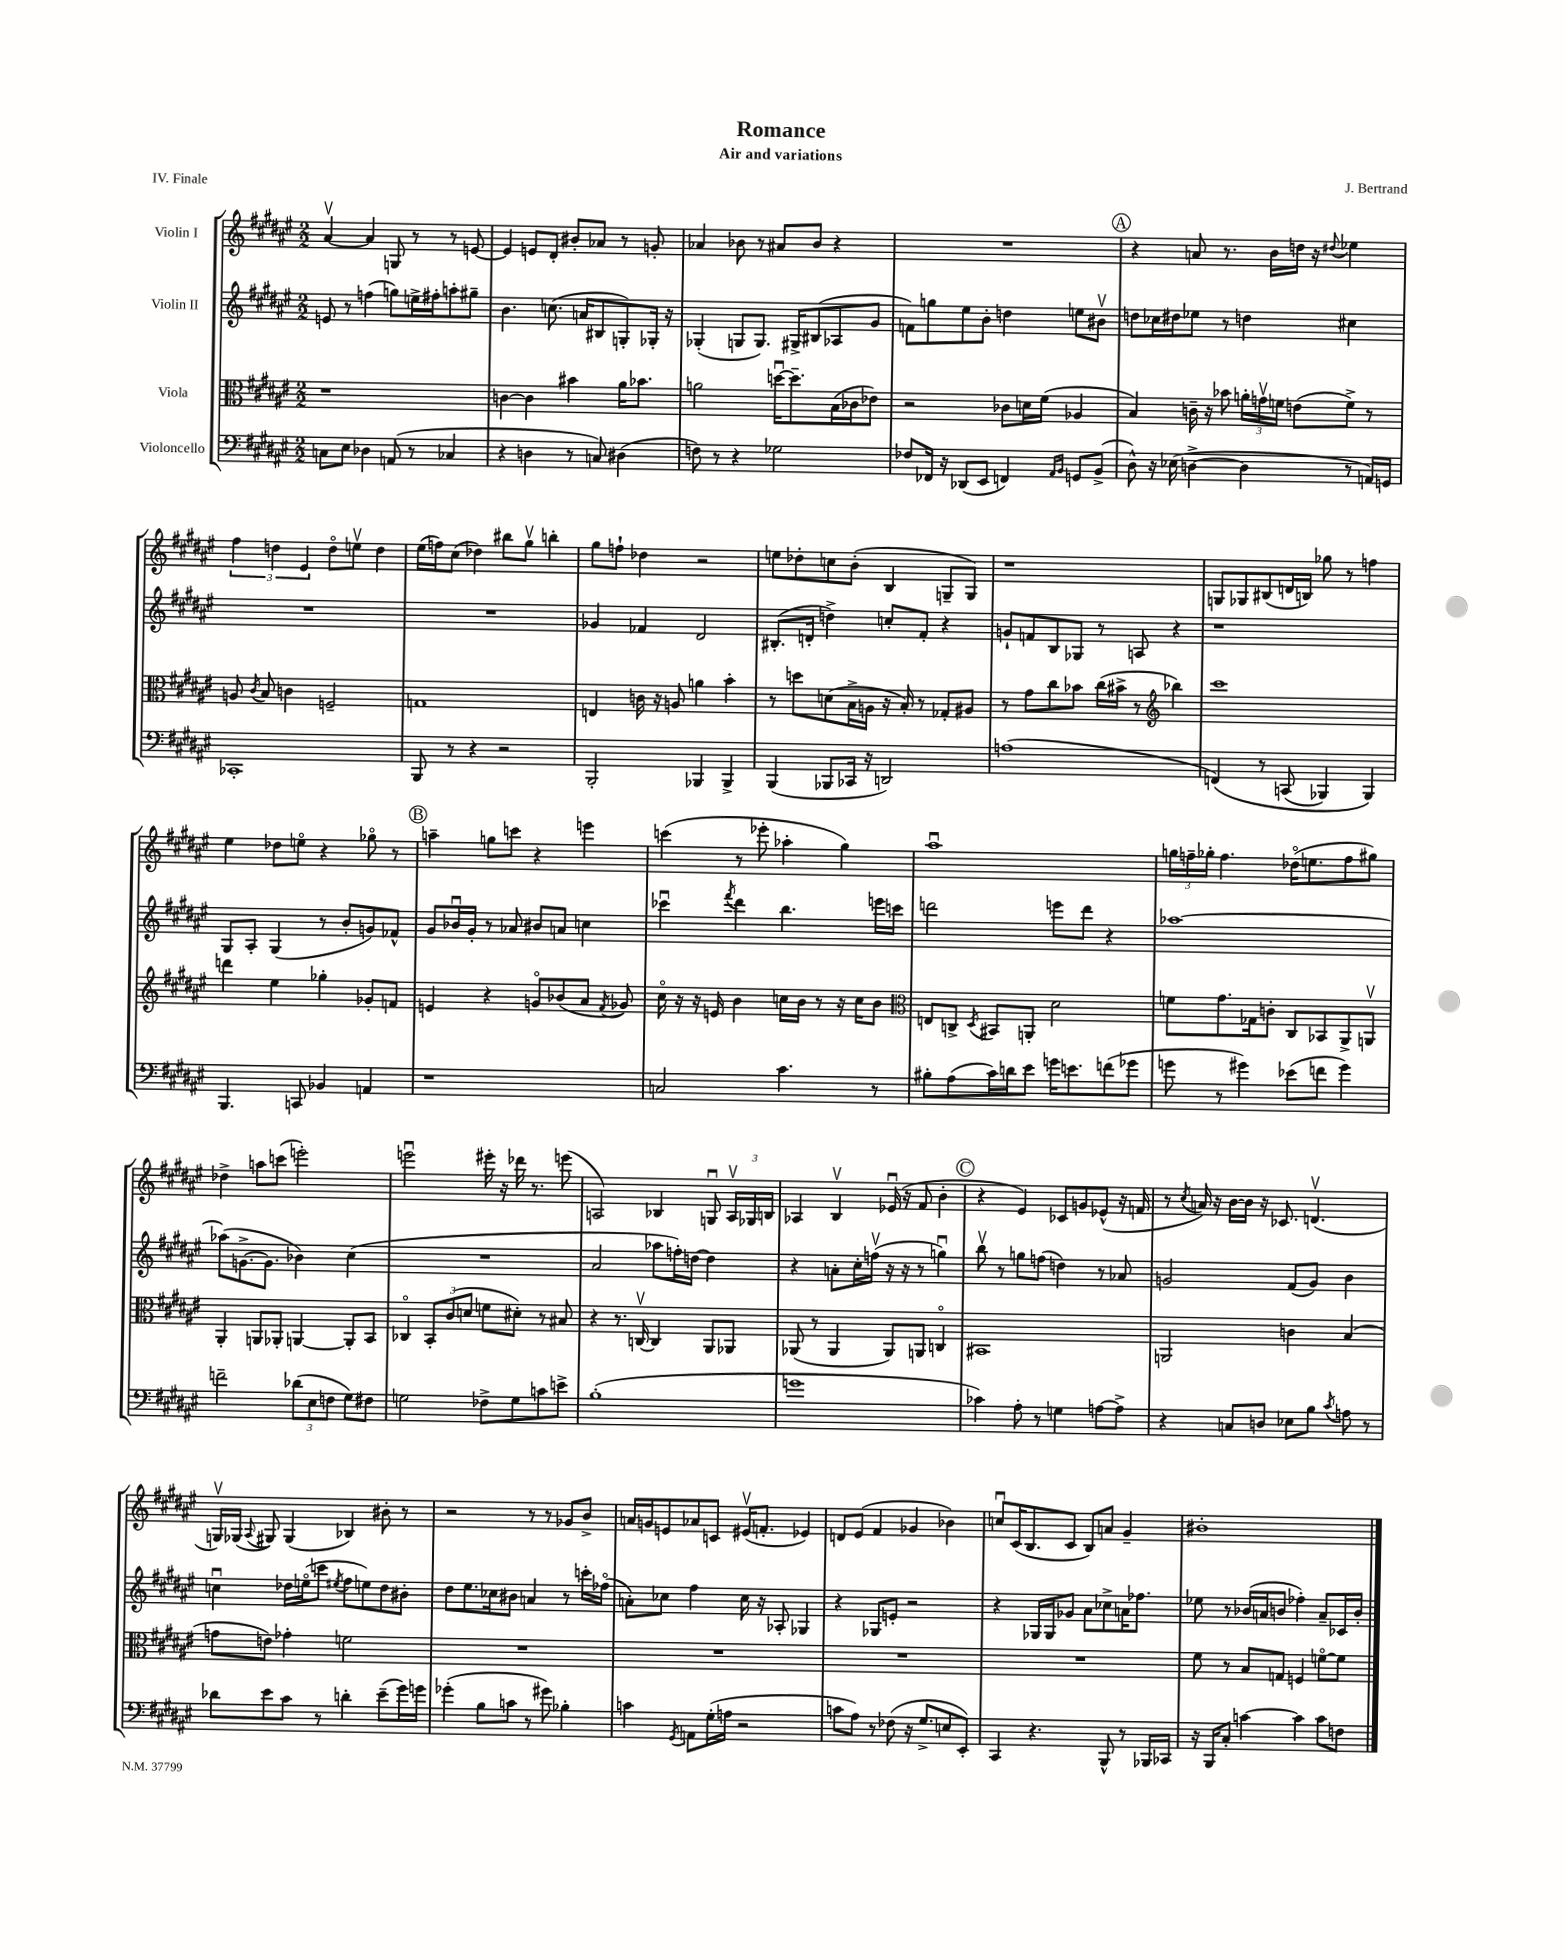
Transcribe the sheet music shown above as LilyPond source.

\header { title = "Romance" composer = "J. Bertrand" subtitle = "Air and variations" piece = "IV. Finale" }
<<
\new StaffGroup <<
\new Staff = "s0" \with { instrumentName = "Violin I" } {
    \clef treble \key fis \major \numericTimeSignature \time 2/2
    \autoBeamOff ais'4~\upbow ais'4 g8 r8 r8 e'8~ |
    e'4 e'8[ dis'8]-. bis'8[-. aes'8] r8 g'8-. |
    aes'4 bes'8 r8 ais'8[ bes'8] r4 |
    R1 |
    \mark \markup { \circle "A" } r4 a'8 r8. b'16[ d''16] r16 \appoggiatura { dis''8 } ees''4 |
    \tuplet 3/2 { fis''4 d''4 eis'4 } d''8[\flageolet e''8]\upbow d''4 |
    eis''16[( f''16) cis''8]( des''4) bis''8[ gis''8]\upbow b''4-. |
    gis''8[ f''8]-! des''4 r2 |
    e''8[ des''8-. c''8 b'8]-.( b4 g8[-- g8]) |
    r1 |
    g8[ ges8 bis8( d'16 b16]) ges''8 r8 f''4 |
    eis''4 des''8[ e''8]\flageolet r4 ges''8\flageolet r8 |
    \mark \markup { \circle "B" } a''4-- g''8[ c'''8] r4 e'''4 |
    c'''4( r8 ees'''8-. aes''4-. gis''4) |
    ais''1\downbow |
    \tuplet 3/2 { g''16[ f''16-- ges''16]-. } f''4. des''16[\flageolet( e''8. f''8 gis''8]) |
    des''4-> a''8[ c'''8]( e'''2-.) |
    e'''2\downbow eis'''16-. r16 des'''16 r8. e'''8( |
    a2) bes4 g8\downbow \tuplet 3/2 { a16[\upbow ges16 b16] } |
    aes4 b4\upbow ees'16\downbow( r16 fis'8 b'4-. |
    \mark \markup { \circle "C" } r4 eis'4) ces'8[ g'8 ees'8]-^( r16 f'16 |
    r8 \acciaccatura { cis''8 } a'16) r16 b'16[~ b'16] r16 ces'8. d'4.\upbow( |
    g16[\upbow) ges16]( \appoggiatura { ais8 } gis8) gis4( bes4) bis'8-. r8 |
    r2 r8 r8 ges'8[ b'8]-> |
    a'16[ g'16 e'8 aes'8 c'8] eis'16[\upbow( f'8.]-. ees'4) |
    d'8[ eis'8]( fis'4 ges'4 bes'4) |
    c''8[\downbow cis'16( b8. cis'8] b8[) a'8] gis'4-- |
    bis'1-. \bar "|." |
}
\new Staff = "s1" \with { instrumentName = "Violin II" } {
    \clef treble \key fis \major \numericTimeSignature \time 2/2
    \autoBeamOff e'8 r8 f''4( g''8[) e''16-> fis''16-. a''8-. gis''8]-- |
    b'4. c''8.( a'16[ bis8 g8-.) ges16]-. r16 |
    ges4-.( g8[ g8.]) gis16[-> bis8( aes8 gis'8] |
    f'8[) g''8 eis''8 b'8]-. d''4 e''8[ bis'8]\upbow |
    \mark \markup { \circle "A" } d''8[ ces''16 dis''16 ees''8] r8 d''4 cis''4 |
    R1 |
    R1 |
    ges'4 fes'4 dis'2 |
    bis8.[-.( d'16]-. d''4->) c''8[-. fis'8]-. r4 |
    g'8[-! f'8 b8 ges8] r8 a8 r4 |
    r1 |
    gis8[ ais8]-. gis4( r8 b'8[-. g'8) fes'8]-^ |
    \mark \markup { \circle "B" } gis'8[ bes'16\downbow gis'16]-. r8 aes'8 bis'8[ a'8] c''4 |
    ces'''4\downbow \acciaccatura { fis'''8 } dis'''4 b''4. e'''16[ c'''16] |
    d'''2 e'''8[ d'''8] r4 |
    aes''1~ |
    aes''8[( g'8.~-> g'8.] bes'4) cis''4( |
    R1 |
    ais'2 aes''8[ f''16-.) d''16]~ d''4 |
    r4 a'8[-. cis''16-. f''16]\upbow( r16 r16 r8 g''4\downbow) |
    \mark \markup { \circle "C" } b''8\upbow r8 g''8[ f''8]( d''4) r8 aes'8 |
    g'2 fis'8[( g'8]) b'4 |
    c''4\downbow des''16[ e''16\flageolet( c'''8] \acciaccatura { eis''8 } fis''8[ e''8) des''8 bis'8]-. |
    dis''8[ eis''8. ces''16 bis'8] a'4 r8 c'''16[-. fes''16]\flageolet( |
    a'8[-.) ces''8] fis''4 ces''16 r16 aes8-. ges4 |
    r4 ges8[ e'8]-. r2 |
    r4 ges16[ ges16 ges'8] ais'8[ ces''8-> a'16 fes''8.] |
    ees''8 r8 bes'16[( a'16 b'8] fes''4-.) a'8[-- ces'16 b'16]-. \bar "|." |
}
\new Staff = "s2" \with { instrumentName = "Viola" } {
    \clef alto \key fis \major \numericTimeSignature \time 2/2
    \autoBeamOff r1 |
    c'4~ c'4 bis'4 ais'16[ bes'8.] |
    a'2 d''16[~\downbow d''8.-- b16( ces'16 ees'8]) |
    r2 ces'8[ d'16 fis'16]( aes4 |
    \mark \markup { \circle "A" } b4) c'16-- r16 bes'8 \tuplet 3/2 { a'16[-. g'16\upbow f'16] } e'8[( f'8]->) r8 |
    a8 \acciaccatura { cis'8 } b8 c'4 f2-- |
    g1 |
    e4 c'16 r16 a8 a'4 b'4-. |
    r8 d''8[ d'8( b16-> a16] r16 b16-.) r8 ges8[-. ais8] |
    r8 gis'8[ cis''8 bes'8] cis''16[( bis'16]-> r8 \clef treble bes''4) |
    cis'''1 |
    d'''4 eis''4 ges''4-. ges'8[-. f'8] |
    \mark \markup { \circle "B" } e'4 r4 g'8[\flageolet bes'8( ais'8] \acciaccatura { fis'8 } ges'8) |
    cis''16\flageolet r16 r16 e'16 b'4 c''16[ b'16] r8 r16 c''16[ b'8] |
    \clef alto e8[ c8]-> \acciaccatura { dis8 } bis,8[ a,8]-. dis'2 |
    f'8[ gis'8. ges16 c'8]-. cis8[ bes,8 ais,8-> a,8]\upbow |
    ais,4-. a,8[ aes,8]-. a,4~ a,8[-. b,8] |
    ces4\flageolet \tuplet 3/2 { b,8[-. cis'8( d'8] } f'8[ dis'8]-.) r8 bis8 |
    r4 r8. c16~\upbow c4 ais,8[ aes,8] |
    aes,8( r8 aes,4 aes,8[) a,8] c4\flageolet |
    \mark \markup { \circle "C" } bis,1 |
    a,2 c'4 b4( |
    g'8[ e'8]) ges'4-. f'2 |
    R1 |
    R1 |
    R1 |
    R1 |
    fis'8 r8 b8[ g8] f4 f'8[~\flageolet f'8] \bar "|." |
}
\new Staff = "s3" \with { instrumentName = "Violoncello" } {
    \clef bass \key fis \major \numericTimeSignature \time 2/2
    \autoBeamOff c8[ eis8] des4 a,8( r8 ces4 |
    r4 d4 r8 c8) dis4( |
    f8) r8 r4 ges2 |
    fes8[ fes,16] r16 des,8[( eis,8] f,4) \grace { ais,16[ b,16] } g,8[ b,8]->( |
    \mark \markup { \circle "A" } dis8-^) r16 ees16( d4~-> d4 r8 a,16[) g,16] |
    ces,1-. |
    b,,8 r8 r4 r2 |
    b,,2-. bes,,4 bes,,4-> |
    b,,4( bes,,8[ ces,16] r16 d,2) |
    a1( |
    f,4)\( r8 c,8( bes,,4) bes,,4\) |
    b,,4. c,8 bes,4 a,4 |
    \mark \markup { \circle "B" } r1 |
    c2 cis'4. r8 |
    bis8[-. ais8( cis'16) d'16 eis'8] g'16[ e'8. f'8( ges'8] |
    g'8 r8 gis'4) ees'8[( f'8] gis'4) |
    f'2-- \tuplet 3/2 { des'8[( eis8 f8] } gis8[) fis8] |
    g2 fes8[-> g8 c'8 e'8]-> |
    b1-.( |
    g'1 |
    \mark \markup { \circle "C" } ces'4) ais8-. r8 g4 a8[~ a8]-> |
    r4 c8[ d8] ees8[ b8] \acciaccatura { cis'8 } a8 r8 |
    des'8[ eis'8 cis'8] r8 d'4-. eis'8[--( gis'16) g'16] |
    ges'4-.( b8[ c'8] r8 gis'8) bes4-. |
    c'4 \acciaccatura { gis,8 } a,8[ gis16-.( a16] r2 |
    c'8[ ais8]) r8 fes8( r16 gis8.[-> e8 eis,8]-.) |
    cis,4 r4. b,,8-^ r8 bes,,16[ ces,16] |
    r16 b,,16[ cis8]-. c'4~ c'4 c'8[ f8] \bar "|." |
}
>>
>>
\layout { \context { \Score \remove "Bar_number_engraver" } }
